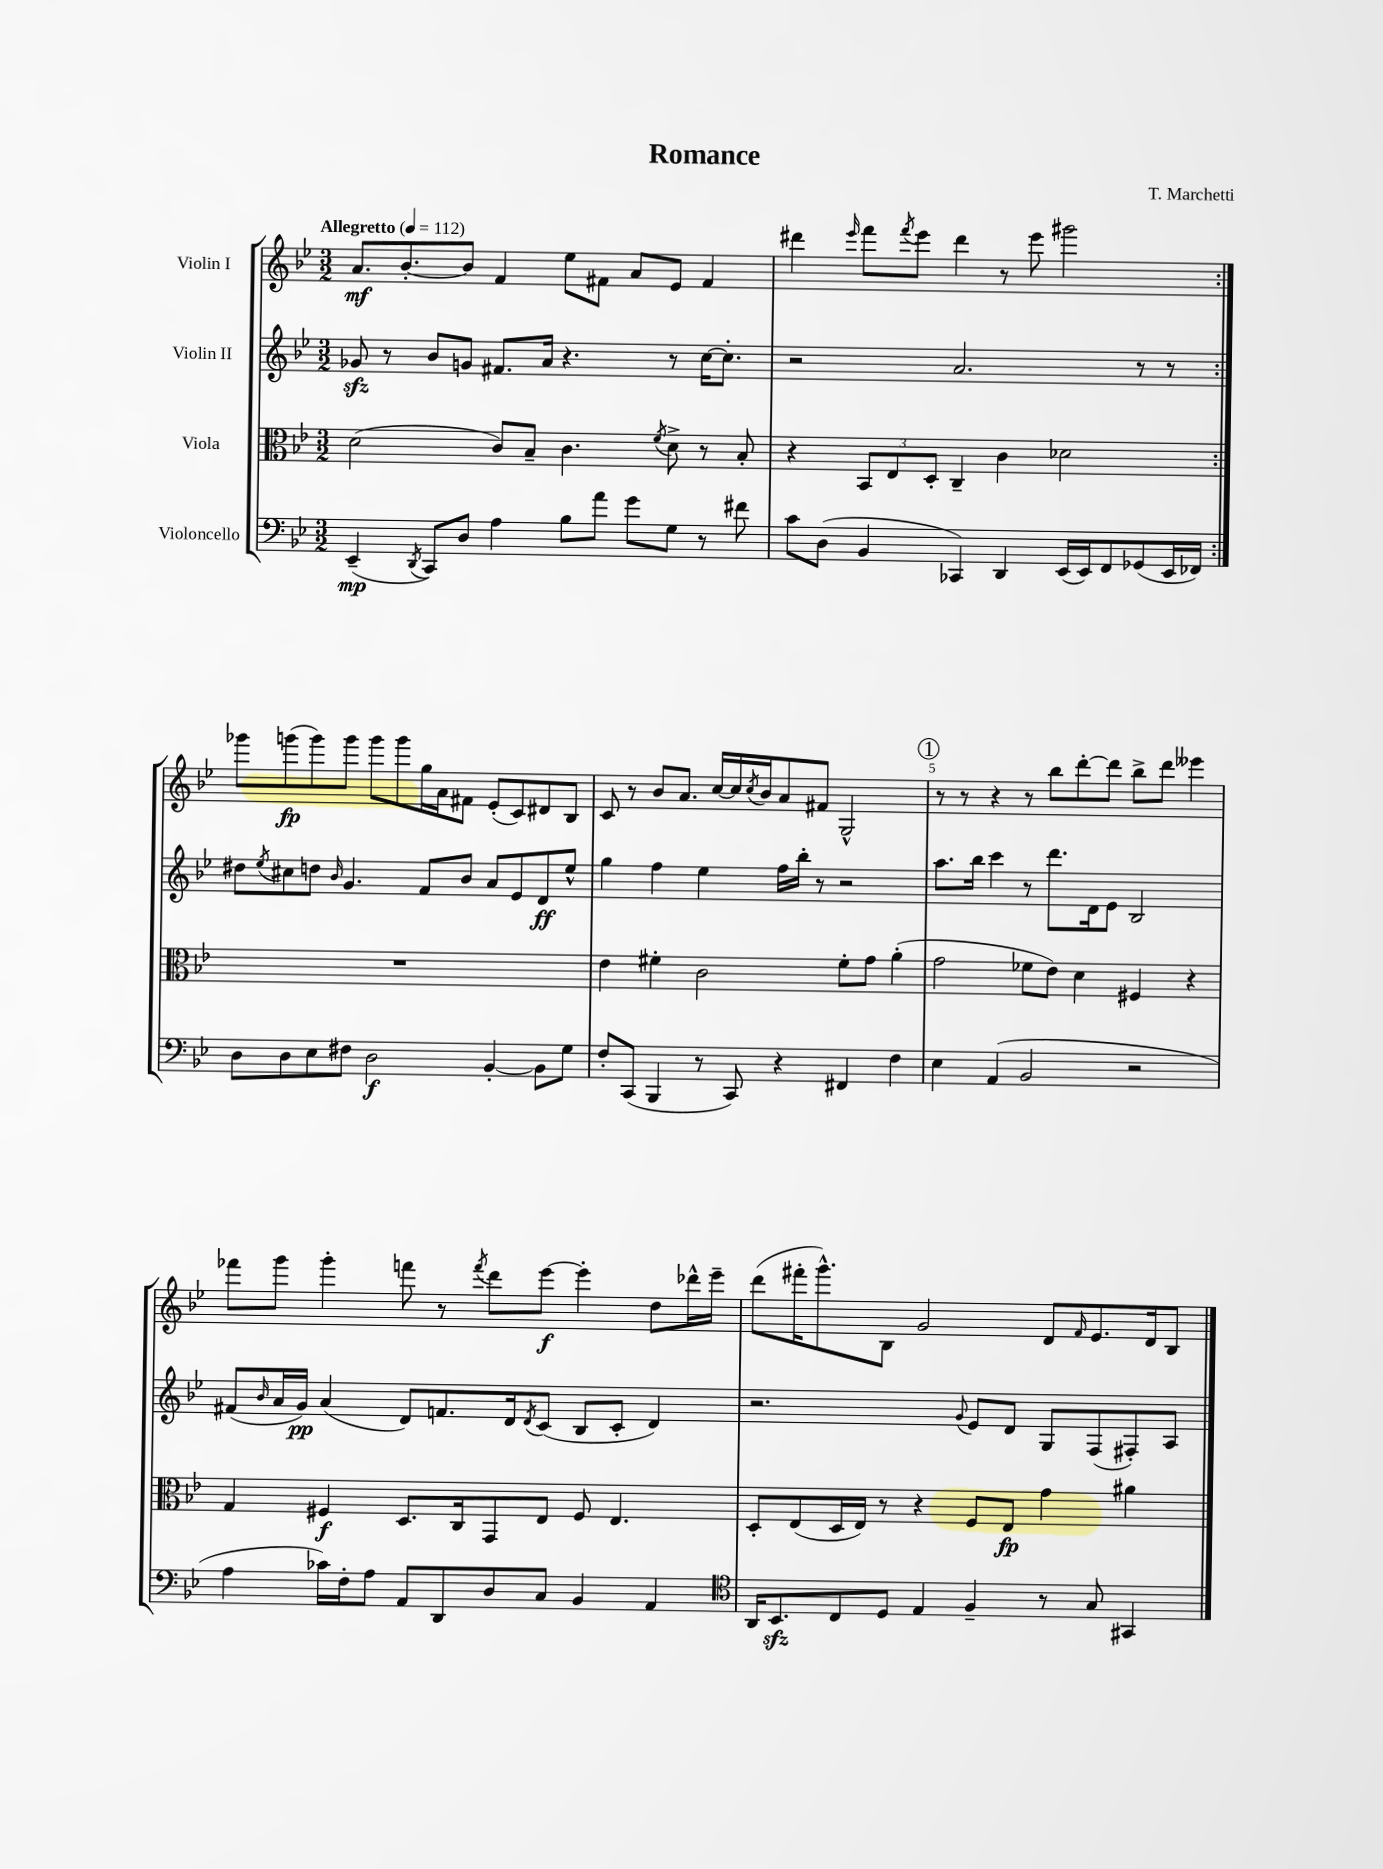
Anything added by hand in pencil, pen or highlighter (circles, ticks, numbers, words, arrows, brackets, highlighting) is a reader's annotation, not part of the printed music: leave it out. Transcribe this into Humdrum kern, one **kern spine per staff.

**kern	**kern	**kern	**kern
*staff4	*staff3	*staff2	*staff1
*clefF4	*clefC3	*clefG2	*clefG2
*k[b-e-]	*k[b-e-]	*k[b-e-]	*k[b-e-]
*M3/2	*M3/2	*M3/2	*M3/2
*MM112	*MM112	*MM112	*MM112
(4EE-~	(2d	8g-	8.a
.	.	8r	.
.	.	.	[8.b-'
8qDD	.	.	.
8CC)	.	8b-	.
8D	.	8g	8b-]
4A	8c)	8.f#	4f
.	8B-~	.	.
.	.	16a	.
8B-	4.c	4.r	8ee-
8a	.	.	8f#
8g	.	.	8a
.	8qf	.	.
8G	8d^	8r	8e-
8r	8r	[16cc	4f#
.	.	8.cc']	.
8f#	8B-'	.	.
=	=	=	=
8c	4r	2r	4ddd#
(8D	.	.	.
.	.	.	16qqeee-
4BB-	12BB-	.	8fff
.	12E-	.	.
.	.	.	8qfff
.	.	.	8eee-
.	12D'	.	.
4CC-)	4C~	2.a	4ddd#
4DD	4c	.	8r
.	.	.	8eee-
(16EE-	2d-	.	2ggg#
16EE-)	.	.	.
8FF	.	.	.
(8GG-	.	8r	.
16EE-	.	8r	.
16FF-)	.	.	.
=:|!	=:|!	=:|!	=:|!
8D	1.r	8dd#	8ggg-
.	.	8qee-	.
8D	.	8cc#	(8ggg
8E-	.	8dd	8ggg)
.	.	16qqb-	.
8F#	.	4.g	8ggg
2D	.	.	8ggg
.	.	.	8ggg
.	.	8f	16gg
.	.	.	16a
.	.	8b-	8f#
[4BB-'	.	8a	(8e-'
.	.	8e-	8c)
8BB-]	.	8d	8d#
8G	.	8ee-^^	8B-
=	=	=	=
8F'	4e-	4gg	8c
(8CC	.	.	8r
4BBB-	4f#'	4ff	8b-
.	.	.	8.a
8r	2c	4ee-	.
.	.	.	[16cc
8CC)	.	.	16cc]
.	.	.	8qcc
.	.	.	16b-
4r	.	16ff	8a
.	.	16bb-'	.
.	.	8r	8f#
4FF#	8f#'	2r	2G^^
.	8g	.	.
4F	(4a'	.	.
=	=	=	=
4E-	2g	8.aa	8r
.	.	.	8r
.	.	16bb-	.
(4AA	.	4ccc	4r
2BB-	8f-	8r	8r
.	8e-)	8.ddd	8bb-
.	4d	.	[8ddd'
.	.	16d	.
.	.	8e-	8ddd]
2r	4F#	2B-	8bb-^
.	.	.	8ddd
.	4r	.	4eee--
=	=	=	=
4A	4G	(8f#	8fff-
.	.	16qqb-	.
.	.	16a	8ggg
.	.	16g)	.
16c-)	4F#	(4a	4ggg'
16F'	.	.	.
8A	.	.	.
8AA	8.D	8d)	8fff
8DD	.	8.f	8r
.	16C	.	.
.	.	.	8qfff
8D	8GG	.	8ddd
.	.	16d	.
.	.	8qd	.
8C	8E-	(8c	[8eee-
4BB-	8F#	8B-	4eee-']
.	4.E-	8c'	.
4AA	.	4d)	8dd
.	.	.	16ddd-^^
.	.	.	16eee-~
=	=	=	=
*clefC4	*	*	*
16AA	8D'	2.r	(8ddd
8.BB-	.	.	.
.	(8E-	.	16fff#'
.	.	.	8.ggg^^)
8C	16D	.	.
.	16E-)	.	.
8D	8r	.	8B-
4E-	4r	.	2g
.	.	8qqg	.
4F~	8F	8e-	.
.	8E-	8d	.
8r	4g	8G	8d
.	.	.	16qqf
8G	.	(8F	8.e-
4GG#	4a#	8F#')	.
.	.	.	16d
.	.	8A	8B-
==	==	==	==
*-	*-	*-	*-
